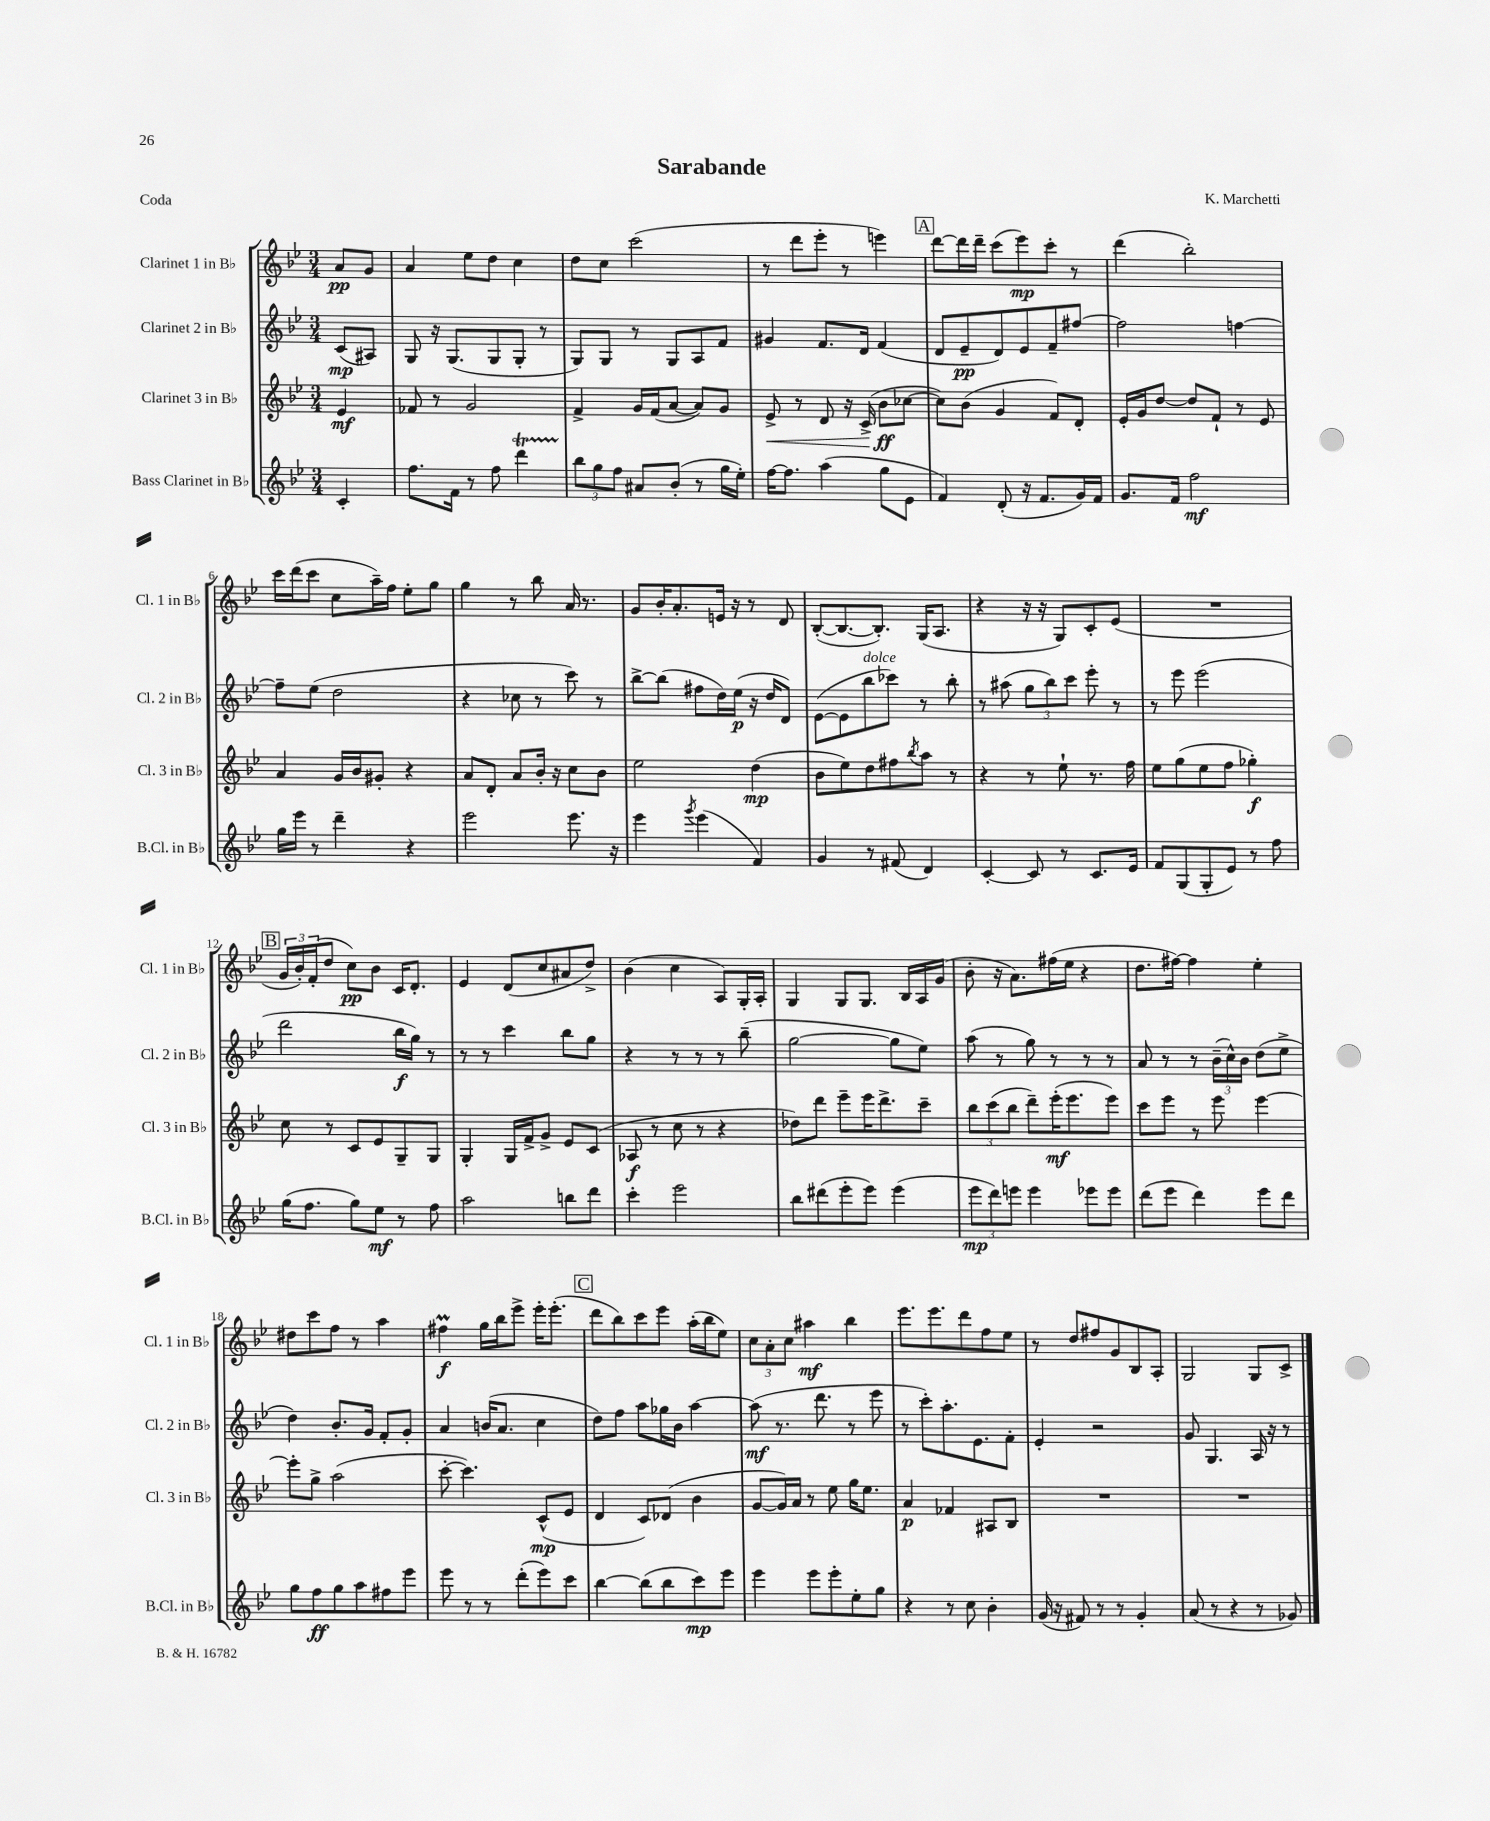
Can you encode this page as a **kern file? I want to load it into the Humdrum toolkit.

**kern	**kern	**kern	**kern
*staff4	*staff3	*staff2	*staff1
*clefG2	*clefG2	*clefG2	*clefG2
*k[b-e-]	*k[b-e-]	*k[b-e-]	*k[b-e-]
*M3/4	*M3/4	*M3/4	*M3/4
4c'	4e-	(8c	8a
.	.	8A#)	8g
=	=	=	=
8.ff	8f-	8G	4a
.	8r	16r	.
16f	.	(8.G	.
8r	2g	.	8ee-
8ff	.	8G	8dd
4ddd	.	8G'	4cc
.	.	8r	.
=	=	=	=
12bb-	4f^	8G)	8dd
12gg	.	.	.
.	.	8G	8cc
12ff	.	.	.
8a#	16g	8r	(2ccc
.	(16f	.	.
(8b-'	[8a	8G	.
8r	8a])	8A	.
16gg	8g	8f	.
16ee-')	.	.	.
=	=	=	=
[16ff	8e-^	4g#	8r
8.ff]	.	.	.
.	8r	.	8ddd
(4aa	8d	8.f	8eee-'
.	16r	.	8r
.	(16c^	16d	.
8gg	8b-	(4f	4eee)
8e-	[8cc-	.	.
=	=	=	=
4f)	8cc-])	8d	[8ddd
.	(8b-	8e-~	16ddd]
.	.	.	16ddd~
(8d'	4g	8d)	(8ccc
16r	.	8e-	8eee-)
8.f	.	.	.
.	8f)	8f~	8ccc'
16g)	8d'	[8ff#	8r
16f	.	.	.
=	=	=	=
8.g	16e-'	2ff#]	(4ddd
.	16g	.	.
.	[8dd	.	.
16f	.	.	.
2ff	8dd]	.	2bb-')
.	8f`	.	.
.	8r	[4ff	.
.	8e-	.	.
=	=	=	=
16gg	4a	8ff~]	16ccc
16eee-	.	.	(16ddd
8r	.	(8ee-	8ccc
4ddd~	16g	2dd	8cc
.	16b-	.	.
.	8g#'	.	16aa~)
.	.	.	16ff
4r	4r	.	8ee-'
.	.	.	8gg
=	=	=	=
2eee-	8a	4r	4gg
.	8d'	.	.
.	8a	8cc-	8r
.	16b-'	8r	8bb-
.	16r	.	.
8.eee-	8cc	8ccc)	16a
.	.	.	8.r
.	8b-	8r	.
16r	.	.	.
=	=	=	=
4eee-	2ee-	[8bb-^	8g
.	.	(8bb-]	16b-'
.	.	.	8.a'
8qggg	.	.	.
(4eee-	.	8ff#	.
.	.	16dd)	16e
.	.	(16ee-	16r
4f)	(4dd	16r	8r
.	.	16dd	.
.	.	8d)	8d
=	=	=	=
4g	8b-	([8e-	([8B-'
.	8ee-)	8e-]	8.B-_
8r	8dd	8bb-	.
.	.	.	8.B-'])
(8f#	8ff#	8ccc-)	.
.	8qbb-	.	.
4d)	8aa	8r	(16G
.	.	.	8.A
.	8r	8bb-'	.
=	=	=	=
[4c'	4r	8r	4r
.	.	(8aa#	.
8c]	8r	12gg	16r
.	.	.	16r
.	.	12bb-)	.
8r	8ee-`	.	8G)
.	.	12ccc	.
8.c	8.r	8eee-'	8c'
.	.	8r	(8e-
16e-	16ff	.	.
=	=	=	=
8f	8ee-	8r	2.r
(8G	(8gg	8eee-	.
8G'	8ee-	(2eee-	.
8e-)	8ff	.	.
8r	4gg-')	.	.
8ff	.	.	.
=	=	=	=
(16gg	8cc	2ddd	24g
.	.	.	24b-')
8.ff	.	.	.
.	.	.	(24f'
.	8r	.	8dd
8gg)	8c	.	8cc)
8ee-	8e-	.	8b-
8r	8G~	16bb-	16c
.	.	16gg)	8.d'
8ff	8G	8r	.
=	=	=	=
2aa	4G'	8r	4e-
.	.	8r	.
.	16G	4ccc	(8d
.	16f^	.	.
.	8g^	.	8cc
8bb	8e-	8bb-	8a#
8ddd	(8c	8gg	8dd^)
=	=	=	=
4ccc'	8A-	4r	(4b-
.	8r	.	.
2eee-	8cc	8r	4cc
.	8r	8r	.
.	4r	8r	8A)
.	.	(8bb-~	16G'
.	.	.	16A'
=	=	=	=
8bb-	8dd-)	[2gg	4G
(8ddd#	8ddd	.	.
8eee-'	8eee-~	.	8G
8eee-)	16eee-	.	8.G
.	8.ddd^	.	.
(4eee-	.	8gg]	.
.	.	.	16B-
.	8ccc~	8ee-)	16A
.	.	.	(16g
=	=	=	=
12eee-	12bb-	(8aa	8b-'
12ddd)	(12ccc	.	.
.	.	8r	16r
12eee	12bb-	.	.
.	.	.	8.a)
4eee	8ddd~)	8gg)	.
.	(16eee-'	8r	(16ff#
.	8.eee-	.	16ee-
8eee-	.	8r	4r
8eee-	8eee-)	8r	.
=	=	=	=
(8ddd	8ccc	8a	8.dd
8eee-	8eee-	8r	.
.	.	.	[16ff#)
4ddd)	8r	8r	4ff#]
.	8eee-	(24b-~	.
.	.	24cc^^)	.
.	.	24b-	.
8eee-	[4eee-	(8dd	4ee-'
8ddd	.	8ee-^	.
=	=	=	=
8gg	8eee-']	4dd)	8dd#
8ff	8gg^	.	8ccc
8gg	(2aa	8.b-'	8ff
8aa	.	.	8r
.	.	16g	.
8ff#	.	8f'	4aa
8eee-	.	8g'	.
=	=	=	=
8eee-	[8ccc'	4a	4ff#
8r	4.ccc])	.	.
8r	.	(16b	16gg
.	.	8.a	16bb-
(8ddd'	.	.	8eee-^
8eee-)	(8c^^	4cc	16eee-'
.	.	.	(8.eee-'
8ccc	8e-	.	.
=	=	=	=
[4bb-	4d	8dd)	8ddd
.	.	8ff	8bb-)
(8bb-]	8c)	8aa	8ccc
8bb-	(8d-	16gg-	8eee-
.	.	16b-	.
8ccc)	4b-	[4aa	(16aa'
.	.	.	16bb-
8eee-	.	.	8ee-)
=	=	=	=
4eee-	[8g	(8aa]	12cc
.	.	.	12a'
.	16g])	8.r	.
.	.	.	12cc
.	16a	.	.
8eee-	8r	.	4aa#
.	.	8.ddd	.
8eee-'	8ee-	.	.
8ee-'	16gg	8r	4bb-
.	8.ee-	.	.
8gg	.	8eee-	.
=	=	=	=
4r	4a	8r	8.eee-
.	.	8ccc')	.
.	.	.	8.eee-
8r	4f-	8.aa'	.
8cc	.	.	8ddd
.	.	8.e-	.
4b-'	8A#	.	8ff
.	8B-	8f'	8ee-
=	=	=	=
(16g	2.r	4e-'	8r
16r	.	.	.
8f#)	.	.	8dd
8r	.	2r	8ff#
8r	.	.	8g
4g'	.	.	8B-
.	.	.	8A'
=	=	=	=
(8a	2.r	8g	2G
8r	.	4.G	.
4r	.	.	.
8r	.	16A	8G
.	.	16r	.
8g-)	.	8r	8c^
==	==	==	==
*-	*-	*-	*-
